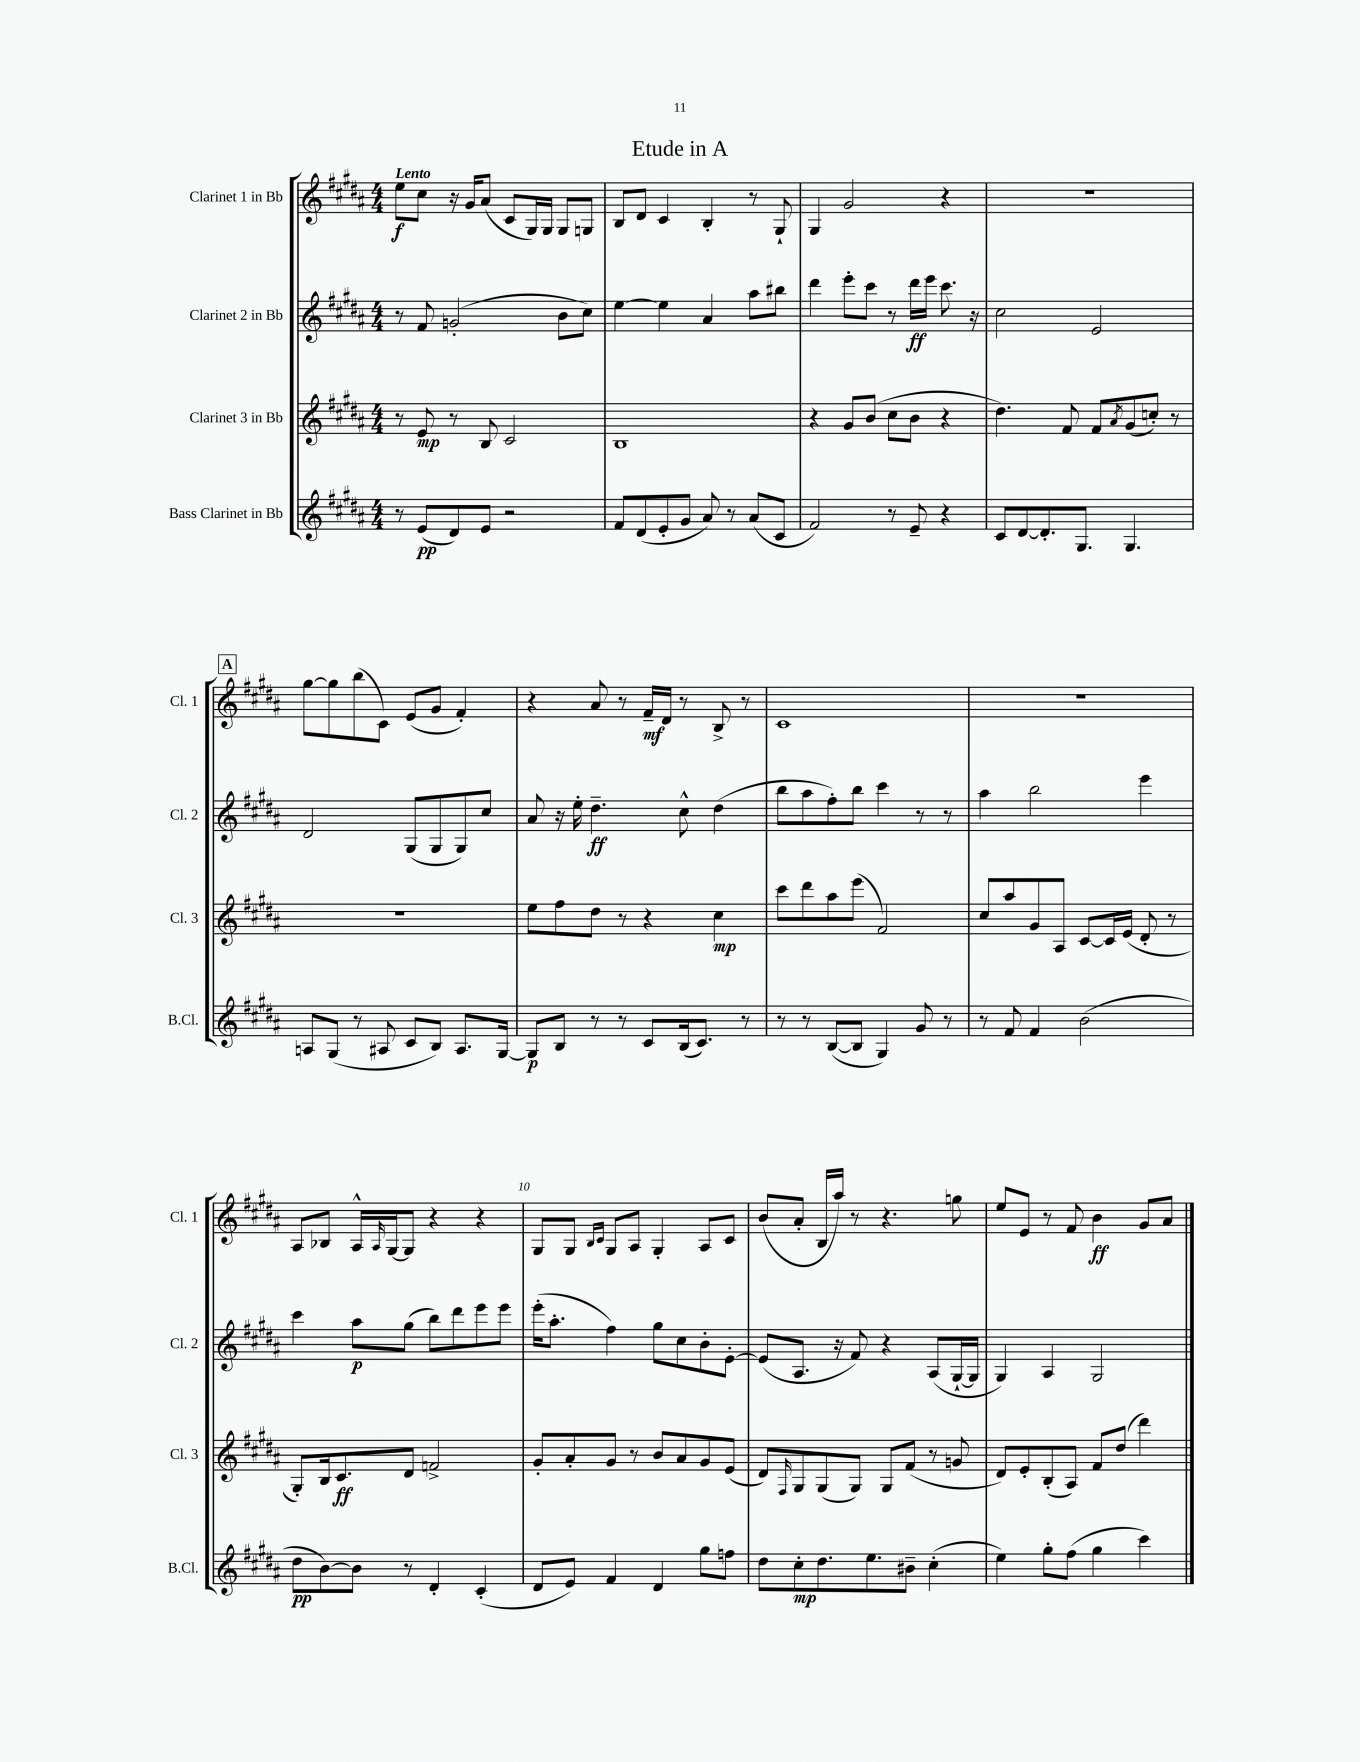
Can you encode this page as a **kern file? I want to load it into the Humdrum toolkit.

**kern	**kern	**kern	**kern
*staff4	*staff3	*staff2	*staff1
*clefG2	*clefG2	*clefG2	*clefG2
*k[f#c#g#d#a#]	*k[f#c#g#d#a#]	*k[f#c#g#d#a#]	*k[f#c#g#d#a#]
*M4/4	*M4/4	*M4/4	*M4/4
8r	8r	8r	8ee
(8e	8e	8f#	8cc#
8d#)	8r	(2g'	16r
.	.	.	16g#
8e	8B	.	(8a#
2r	2c#	.	8c#
.	.	.	16G#)
.	.	.	16G#
.	.	8b	8G#
.	.	8cc#)	8G
=	=	=	=
8f#	1B	[4ee	8B
(8d#	.	.	8d#
8e'	.	4ee]	4c#
8g#	.	.	.
8a#)	.	4a#	4B'
8r	.	.	.
(8a#	.	8aa#	8r
8c#	.	8bb#	8G#`
=	=	=	=
2f#)	4r	4ddd#	4G#
.	8g#	8eee'	2g#
.	(8b	8ccc#	.
8r	8cc#	8r	.
8e~	8b	16ddd#	.
.	.	16eee	.
4r	4r	8.ccc#	4r
.	.	16r	.
=	=	=	=
8c#	4.dd#)	2cc#	1r
[8d#	.	.	.
8.d#']	.	.	.
.	8f#	.	.
8.G#	.	.	.
.	8f#	2e	.
.	8qa#	.	.
4.G#	(8g#	.	.
.	8cc')	.	.
.	8r	.	.
=	=	=	=
8A	1r	2d#	[8gg#
(8G#	.	.	8gg#]
8r	.	.	(8bb
8A#	.	.	8c#)
8c#	.	(8G#	(8e
8B)	.	8G#	8g#
8.A#	.	8G#)	4f#')
.	.	8cc#	.
[16G#	.	.	.
=	=	=	=
8G#]	8ee	8a#	4r
8B	8ff#	16r	.
.	.	16ee'	.
8r	8dd#	4.dd#~	8a#
8r	8r	.	8r
8c#	4r	.	16f#~
.	.	.	16d#
(16B	.	8cc#^^	8r
8.c#)	.	.	.
.	4cc#	(4dd#	8B^
8r	.	.	8r
=	=	=	=
8r	8ccc#	8bb	1c#
8r	8ddd#	8aa#	.
([8B	8aa#	8ff#')	.
8B]	(8eee	8bb	.
4G#)	2f#)	4ccc#	.
8g#	.	8r	.
8r	.	8r	.
=	=	=	=
8r	8cc#	4aa#	1r
8f#	8aa#	.	.
4f#	8g#	2bb	.
.	8A#	.	.
(2b	[8c#	.	.
.	16c#]	.	.
.	(16e	.	.
.	8d#'	4eee	.
.	8r	.	.
=	=	=	=
8dd#	8G#')	4ccc#	8A#
[8b)	16B	.	8B-
.	8.c#	.	.
8b]	.	8aa#	16A#^^
.	.	.	16qqA#
.	.	.	[16G#
8r	8d#	(8gg#	8G#]
4d#'	2f^	8bb)	4r
.	.	8ddd#	.
(4c#'	.	8eee	4r
.	.	8eee	.
=	=	=	=
8d#	8g#'	(16eee'	8G#
.	.	8.aa#'	.
8e)	8a#'	.	8G#
.	.	.	16qqB
.	.	.	16qqc#
4f#	8g#	4ff#)	8G#
.	8r	.	8A#
4d#	8b	8gg#	4G#'
.	8a#	8cc#	.
8gg#	8g#	8b'	8A#
8ff	(8e	[8e'	8c#
=	=	=	=
8dd#	8d#)	(8e]	(8b
.	16qqF#	.	.
8cc#'	8G#	8.A#	8a#'
8.dd#	(8G#	.	16B
.	.	16r	16aa#)
.	8G#)	8f#)	8r
8.ee	.	.	.
.	8G#	4r	4.r
8b#~	(8f#	.	.
(4cc#'	8r	(8A#	.
.	8g	[16G#`	8gg
.	.	16G#]	.
=	=	=	=
4ee)	8d#)	4G#)	8ee
.	8e'	.	8e
8gg#'	(8B'	4A#	8r
(8ff#	8A#)	.	8f#
4gg#	8f#	2G#	4b
.	(8dd#	.	.
4ccc#)	4ddd#)	.	8g#
.	.	.	8a#
==	==	==	==
*-	*-	*-	*-
